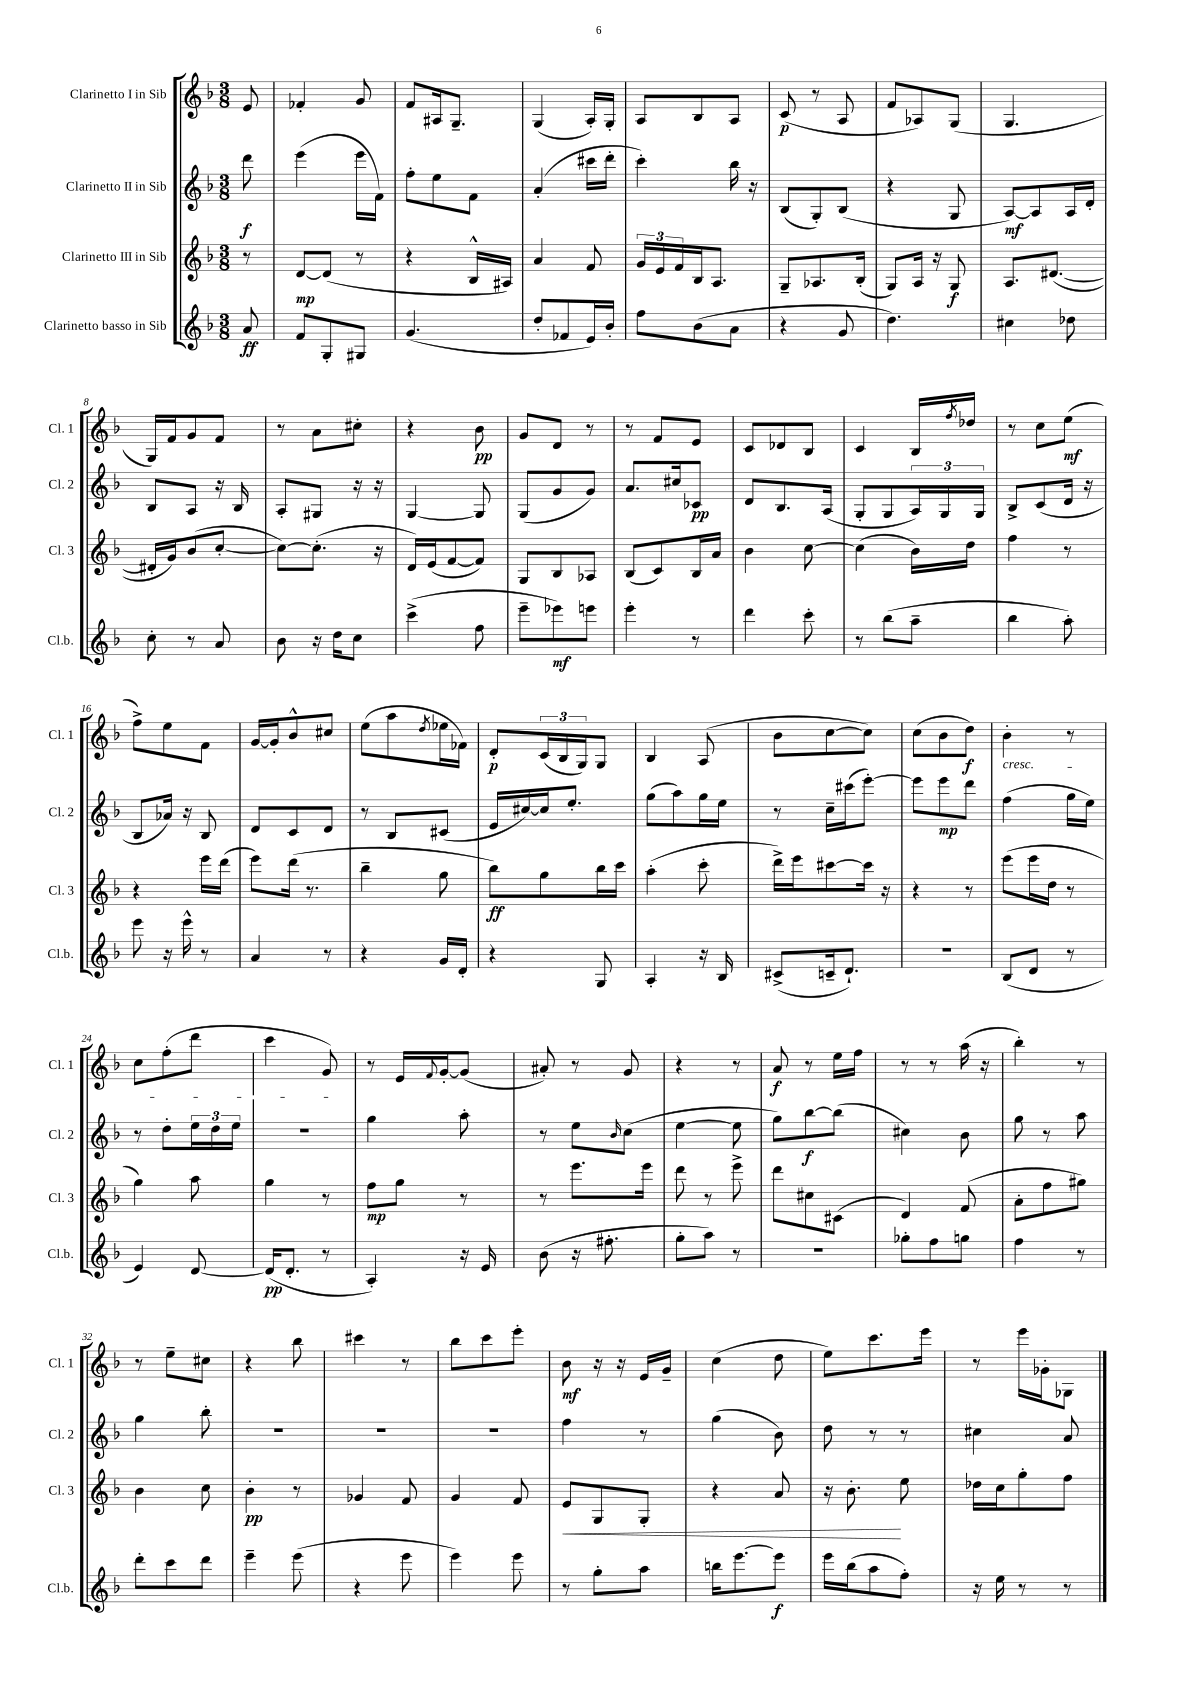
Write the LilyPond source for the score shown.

<<
\new StaffGroup <<
\new Staff = "s0" \with { instrumentName = "Clarinetto I in Sib" shortInstrumentName = "Cl. 1" } {
    \clef treble \key f \major \numericTimeSignature \time 3/8 \partial 8
    e'8 |
    fes'4-. g'8 |
    f'8 ais16 g8.-- |
    g4( a16-.) g16-. |
    a8 bes8 a8 |
    c'8\p( r8 a8 |
    f'8 aes8) g8( |
    g4. |
    g16) f'16 g'8 f'8 |
    r8 a'8 cis''8-. |
    r4 bes'8\pp |
    g'8 d'8 r8 |
    r8 f'8 e'8 |
    c'8 des'8 bes8 |
    c'4 bes16 \acciaccatura { f''8 } des''16 |
    r8 c''8 e''8\mf( |
    f''8->) e''8 f'8 |
    g'16~ g'16-. bes'8-^ cis''8 |
    e''8( a''8 \acciaccatura { d''8 } ees''16 fes'16) |
    d'8-.\p \tuplet 3/2 { c'16( bes16 g16) } g8 |
    bes4 a8( |
    bes'8 c''8~ c''8) |
    c''8( bes'8 d''8\f) |
    bes'4-.\cresc r8 |
    c''8 f''8-.( d'''8 |
    c'''4 g'8\!) |
    r8 e'16 \appoggiatura { f'8 } g'16~-. g'8( |
    ais'8-.) r8 g'8 |
    r4 r8 |
    a'8\f r8 e''16 f''16 |
    r8 r8 a''16( r16 |
    bes''4-.) r8 |
    r8 e''8-- cis''8 |
    r4 bes''8 |
    cis'''4 r8 |
    bes''8 c'''8 e'''8-. |
    bes'8\mf r16 r16 e'16 g'16-- |
    c''4( d''8 |
    e''8) c'''8. e'''16 |
    r8 e'''16 ges'16-. ges8 \bar "|." |
}
\new Staff = "s1" \with { instrumentName = "Clarinetto II in Sib" shortInstrumentName = "Cl. 2" } {
    \clef treble \key f \major \numericTimeSignature \time 3/8 \partial 8
    d'''8\f |
    e'''4( e'''16 f'16) |
    f''8-. e''8 f'8 |
    a'4-.( cis'''16 d'''16-. |
    c'''4-.) bes''16 r16 |
    bes8( g8-.) bes8( |
    r4 g8 |
    a8~\mf) a8 a16 d'16-. |
    bes8 a8 r16 bes16 |
    a8-. gis8 r16 r16 |
    g4~ g8 |
    g8( g'8 g'8) |
    a'8. cis''16 ces'8\pp |
    d'8 bes8. a16( |
    g8-. g8 \tuplet 3/2 { a16) g16 g16 } |
    bes8-> c'8( d'16 r16 |
    bes8 aes'16) r16 bes8 |
    d'8 c'8 d'8 |
    r8 bes8 cis'8( |
    e'16 cis''16~) cis''16 e''8.-. |
    g''8( a''8) g''16 e''16 |
    r8 c''16-- cis'''16( e'''8~-.) |
    e'''8 e'''8\mp d'''8 |
    f''4( g''16 e''16) |
    r8 d''8-. \tuplet 3/2 { e''16 d''16 e''16 } |
    R4. |
    g''4 a''8-. |
    r8 e''8 \grace { bes'16 } c''8( |
    e''4~ e''8 |
    g''8) bes''8~\f bes''8( |
    cis''4) bes'8 |
    g''8 r8 a''8 |
    g''4 bes''8-. |
    R4. |
    R4. |
    R4. |
    f''4 r8 |
    g''4( bes'8) |
    d''8 r8 r8 |
    cis''4 a'8 \bar "|." |
}
\new Staff = "s2" \with { instrumentName = "Clarinetto III in Sib" shortInstrumentName = "Cl. 3" } {
    \clef treble \key f \major \numericTimeSignature \time 3/8 \partial 8
    r8 |
    d'8~\mp d'8( r8 |
    r4 bes16-^ ais16) |
    a'4 f'8 |
    \tuplet 3/2 { g'16 e'16 f'16 } bes16 a8. |
    g8-- aes8. bes16-.( |
    g8) a16 r16 g8\f |
    a8. dis'8.~( |
    dis'16-. g'16) bes'8( c''8~-. |
    c''8~) c''8.-.( r16 |
    d'16) e'16( f'8~ f'8) |
    g8 bes8 aes8 |
    bes8( c'8) bes16 a'16 |
    bes'4 c''8~ |
    c''4( bes'16) d''16 |
    f''4 r8 |
    r4 e'''16 d'''16( |
    e'''8) d'''16( r8. |
    bes''4-- g''8 |
    bes''8\ff) g''8 bes''16 c'''16 |
    a''4-.( c'''8-. |
    d'''16->) e'''16 cis'''8~ cis'''16 r16 |
    r4 r8 |
    e'''8( e'''16 d''16 r8 |
    g''4) a''8 |
    g''4 r8 |
    f''8\mp g''8 r8 |
    r8 e'''8. e'''16 |
    d'''8 r8 e'''8-> |
    d'''8 cis''8 cis'8( |
    d'4) f'8( |
    a'8-. f''8 gis''8) |
    bes'4 c''8 |
    bes'4-.\pp r8 |
    ges'4 f'8 |
    g'4 f'8 |
    e'8\< g8 g8-. |
    r4 a'8 |
    r16 bes'8.-.\! e''8 |
    des''16 c''16 g''8-. f''8 \bar "|." |
}
\new Staff = "s3" \with { instrumentName = "Clarinetto basso in Sib" shortInstrumentName = "Cl.b." } {
    \clef treble \key f \major \numericTimeSignature \time 3/8 \partial 8
    a'8\ff |
    f'8 g8-. gis8 |
    g'4.( |
    d''8-. fes'8 e'16) bes'16-. |
    f''8 bes'8( a'8 |
    r4 g'8 |
    d''4.) |
    cis''4 des''8 |
    c''8-. r8 a'8 |
    bes'8 r16 d''16 c''8 |
    c'''4->( f''8 |
    e'''8-- ees'''8\mf) e'''8 |
    e'''4-. r8 |
    d'''4 c'''8-. |
    r8 bes''8( a''8-- |
    bes''4 a''8-.) |
    e'''8 r16 e'''16-^ r8 |
    a'4 r8 |
    r4 g'16 d'16-. |
    r4 g8 |
    a4-. r16 bes16 |
    cis'8->( c'16-- d'8.-!) |
    R4. |
    bes8( d'8 r8 |
    e'4) d'8~ |
    d'16\pp( d'8.-. r8 |
    a4-.) r16 e'16 |
    bes'8( r16 fis''8.-. |
    g''8-. a''8) r8 |
    R4. |
    ges''8-. f''8 g''8 |
    f''4 r8 |
    d'''8-. c'''8 d'''8 |
    e'''4-- e'''8( |
    r4 e'''8 |
    e'''4) e'''8 |
    r8 g''8-. a''8 |
    b''16 e'''8.~ e'''8\f |
    e'''16 bes''16( a''8 f''8-.) |
    r16 e''16 r8 r8 \bar "|." |
}
>>
>>
